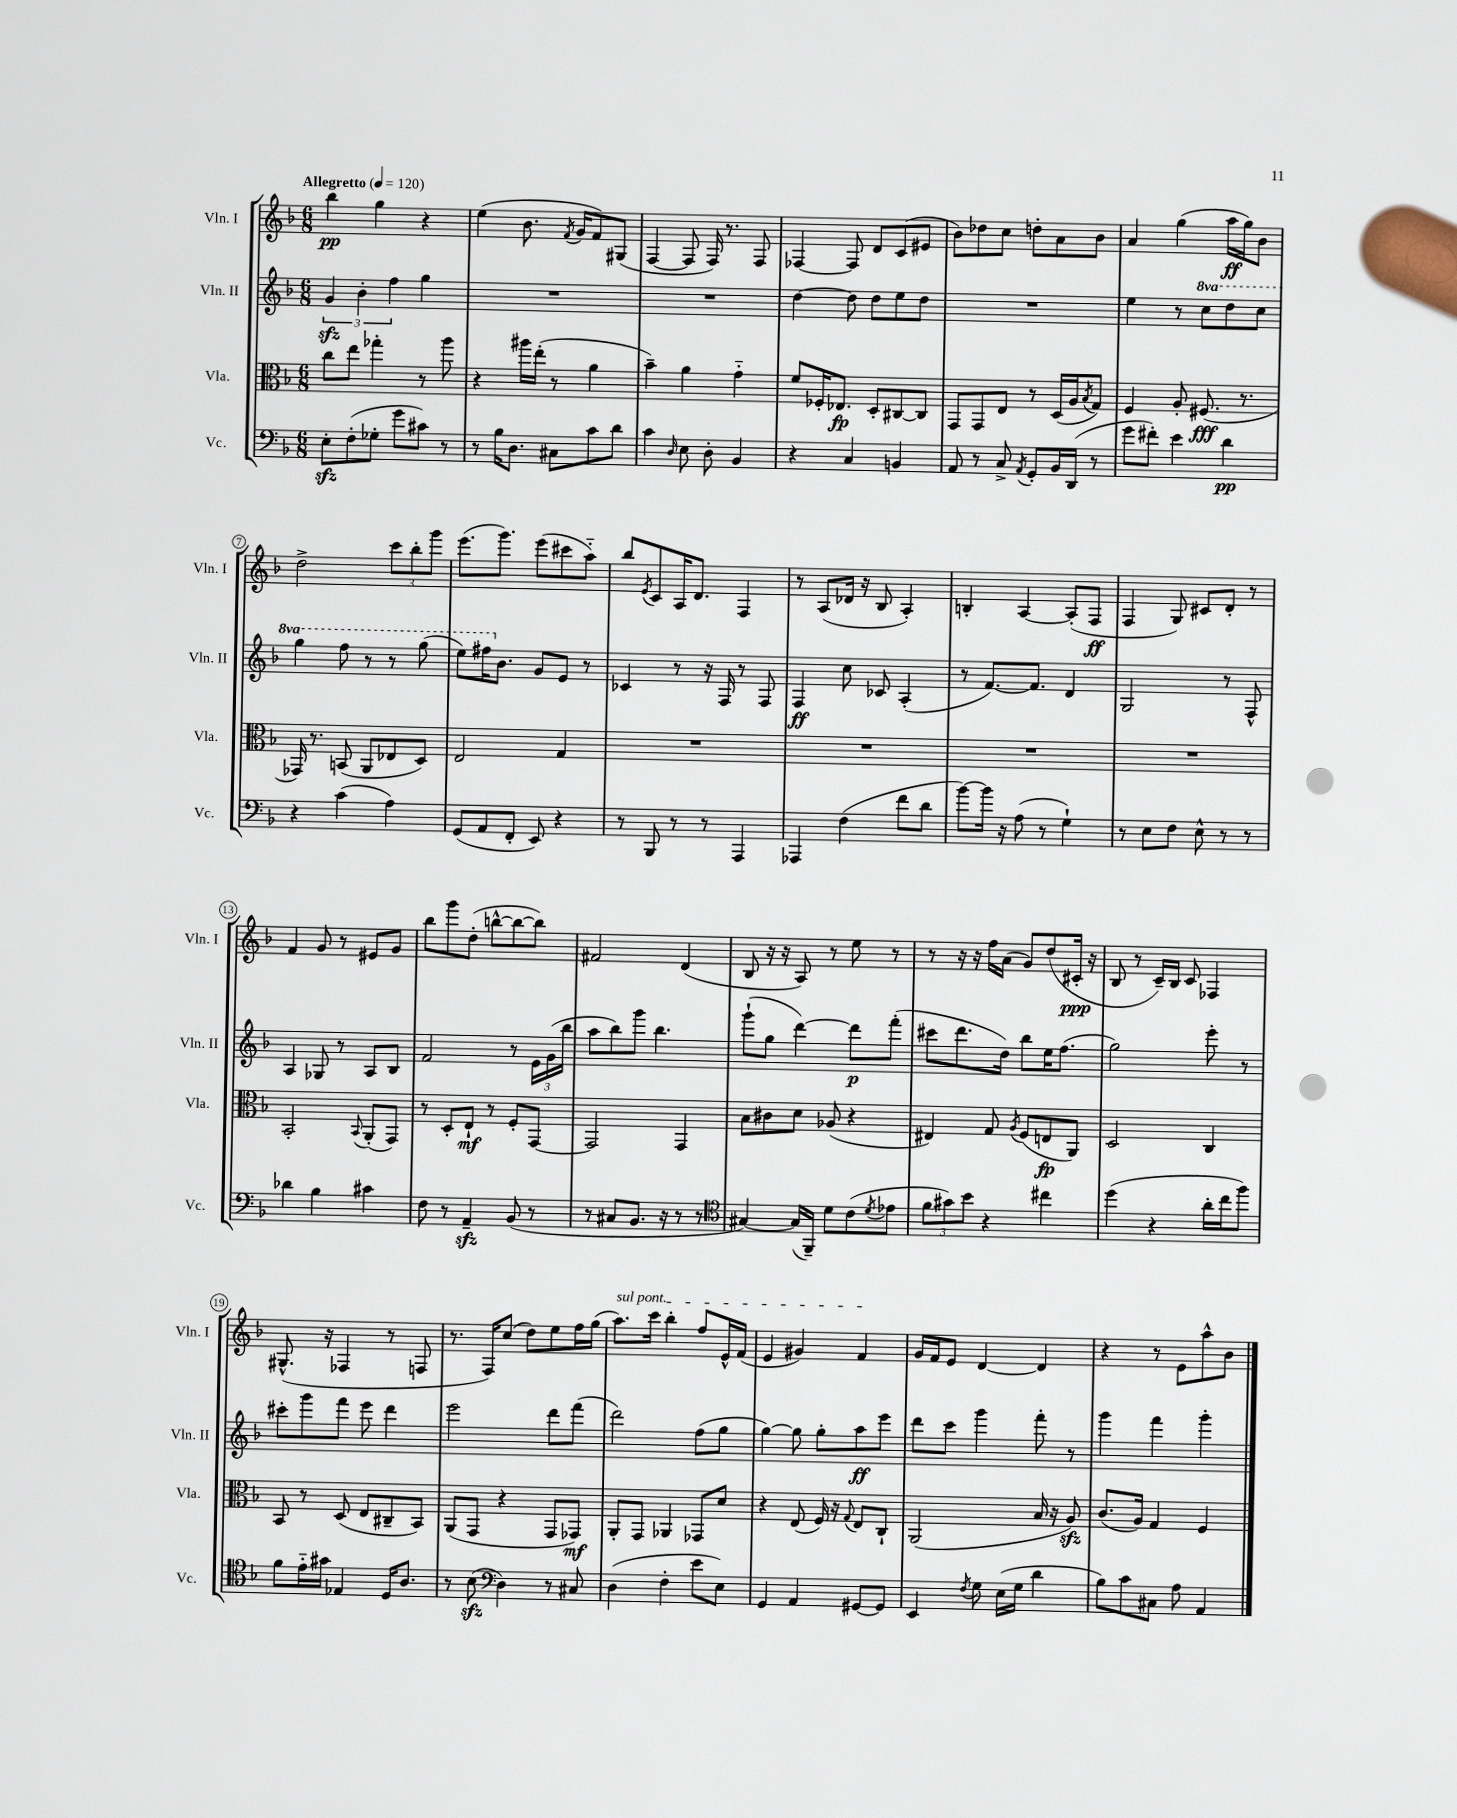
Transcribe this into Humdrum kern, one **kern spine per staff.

**kern	**kern	**kern	**kern
*staff4	*staff3	*staff2	*staff1
*clefF4	*clefC3	*clefG2	*clefG2
*k[b-]	*k[b-]	*k[b-]	*k[b-]
*M6/8	*M6/8	*M6/8	*M6/8
*MM120	*MM120	*MM120	*MM120
8E'\L	8cc\L	6g/	4bb-\
(8F'\	8ee\J	.	.
.	.	6b-'\	.
8G-'\J	4gg-'\	.	4gg\
.	.	6ff\	.
8g\L	.	.	.
8c#\J)	8r	4gg\	4r
8r	8aa\	.	.
=	=	=	=
8r	4r	2.r	(4ee\
16B-\LK	.	.	.
8.D\J	.	.	.
.	16aa#\LL	.	8.b-\
.	(16ee'\JJ	.	.
8C#\L	8r	.	.
.	.	.	8qf/
.	.	.	16g/LK
8c\	4a\	.	8f/)
8d\J	.	.	(8G#/J
=	=	=	=
4c\	4b-~\)	2.r	[4F/
16qqD/	.	.	.
8E\	4a\	.	8F/]
8D'\	.	.	16F/)
.	.	.	8.r
4BB-/	4g'~\	.	.
.	.	.	8F/
=	=	=	=
4r	8f/L	[4dd\	[4F-/
.	16F-'/K	.	.
.	8.E-/J	.	.
4C/	.	8dd\]	8F-/]
.	8D'/L	8dd\L	8d/L
4BB/	[8C#/	8ee\	(8c/
.	8C#/]J	8dd\J	8e#/J
=	=	=	=
8AA/	8GG/L	2.r	8b-\L)
8r	8GG/	.	8dd-\
8C^/	8E/J	.	8cc\J
8qAA/	.	.	.
8GG'/L	8r	.	8dd'\L
16BB-/L	(16D/LL	.	8a\
(16DD/JJ	16A/J	.	.
.	8qB-/	.	.
8r	8G/J)	.	8b-\J
=	=	=	=
8g\L	4F/	4ee\	4a/
8f#'\J)	.	.	.
4e\	8A'/	8r	(4gg\
.	(8.F#/	8ccc\L	.
4d\	.	8ddd\	16aa\LL
.	8.r	.	16gg\J)
.	.	8ccc\J	8b-\J
=	=	=	=
4r	16GG-/)	4ggg\	2dd^\
.	8.r	.	.
(4c\	(8BB/	8fff\	.
.	8AA/L	8r	.
4A\)	8E-/	8r	12ccc\L
.	.	.	12bb-'\
.	8D/J)	(8ggg\	.
.	.	.	12ggg\J
=	=	=	=
(8GG/L	2E/	8eee\L)	(8.eee\L
8AA/	.	16fff#\K	.
.	.	8.b-\J	8.ggg\J)
8FF'/J	.	.	.
8EE/)	.	8g/L	(8eee\L
4r	4G/	8e/J	8ccc#\
.	.	8r	8aa'~\J)
=	=	=	=
8r	2.r	4c-/	8bb-/L
.	.	.	8qe/
8BBB-/	.	.	8c/
8r	.	8r	16A/K
.	.	.	8.d/J
8r	.	16r	.
.	.	16F/	.
4AAA/	.	8r	4F/
.	.	8F/	.
=	=	=	=
4AAA-/	2.r	4F/	8r
.	.	.	(8A/L
(4F\	.	8cc\	16d-/Jk
.	.	.	16r
.	.	8c-/	8B-/
8f\L	.	(4A'/	4A'/)
8d\J	.	.	.
=	=	=	=
[8b-\L)	2.r	8r	4B'/
16b-\]Jk	.	[8.f/L)	.
16r	.	.	.
(8A\	.	.	[4A/
.	.	8.f/]J	.
8r	.	.	.
4G`\)	.	4d/	(8A'/]L
.	.	.	8F/J
=	=	=	=
8r	2.r	2G/	4F/
8E\L	.	.	.
8F\J	.	.	8G/)
8E^^\	.	.	8c#/L
8r	.	8r	8d'/J
8r	.	8F^^/	8r
=	=	=	=
4d-\	2BB-'/	4A/	4f/
4B-\	.	8G-/	8g/
.	.	8r	8r
.	8qqBB-/	.	.
4c#\	(8AA'/L	8A/L	8e#/L
.	8GG/J)	8B-/J	8g/J
=	=	=	=
8F\	8r	2f/	8bb-\L
8r	8D'/L	.	8ggg\
4AA~/	8E`/J	.	(8dd'\J
.	8r	.	[8bb^^\L
(8BB-/	8F'/L	8r	8bb\_
8r	[8GG/J	24e\LL	8bb\]J)
.	.	(24g\	.
.	.	24bb-\JJ	.
=	=	=	=
8r	2GG/]	8aa\L	2f#/
8C#/L	.	8bb-\)	.
8.BB-/J	.	8ggg\J	.
.	.	4.bb-\	.
16r	.	.	.
8r	4GG/	.	(4d/
8r	.	.	.
=	=	=	=
*clefC4	*	*	*
[4G#/)	8B-\L	(8ggg`\L	8B-/
.	8c#\	8gg\J	16r
.	.	.	16r
(16G#/]LL	8d\J	[4ddd\)	8A/)
16FF~/JJ)	.	.	.
8d\L	(8A-/	.	8r
(8c\	4r	8ddd\]L	8ee\
8qd/	.	.	.
8e-\J	.	(8fff'\J	8r
=	=	=	=
12f\L	4E#/)	8ccc#\L	8r
12g#\)	.	.	.
.	.	8.ddd\	16r
12b-\J	.	.	.
.	.	.	16r
4r	8G/	.	16ff\LL
.	.	16dd\Jk)	(16a\JJ
.	8qA/	.	.
.	(8F/L	8bb-\L	8g/L)
4cc#\	8E/	16ee\K	(8dd/
.	.	(8.ff\J	.
.	8AA/J)	.	16c#'/Jk
.	.	.	16r
=	=	=	=
(4dd\	2D/	2gg\)	8B-/
.	.	.	8r
4r	.	.	16c~/LL)
.	.	.	16B-/JJ
.	.	.	8c/
16a'\LL	4C/	8eee'\	4F-/
16cc\J	.	.	.
8ff\J)	.	8r	.
=	=	=	=
8f\L	8BB-/	8ccc#'\L	(8.G#^^/
16e'~\L	8r	8ggg\	.
16g#\JJ	.	.	16r
4E-/	(8D/	8fff\J	4F-/
.	8E/L	8eee\	.
16D/LK	8C#~/	4ddd\	8r
8.A/J	.	.	.
.	8BB-/J)	.	8F/
=	=	=	=
8r	(8AA/L	2eee\	8.r
(8B-\	8GG/J	.	.
.	.	.	16F/LK)
*clefF4	*	*	*
4D\)	4r	.	(8cc/J
.	.	.	8dd\L)
8r	8GG/L	8ddd\L	8ee\
8C#/	8GG-/J)	(8fff\J	16ff\L
.	.	.	(16gg\JJ
=	=	=	=
(4D\	8AA'/L	2ddd\)	8.aa\L)
.	8GG/J	.	.
.	.	.	16ccc\Jk
4F'\	4AA-/	.	4bb-'\
8e\L	8GG-/L	(8ff\L	8ff/L
8E\J)	8d/J	8gg\J	16e^^/L
.	.	.	(16f/JJ
=	=	=	=
4GG/	4r	[4gg\)	4e/
4AA/	(8E/	8gg\]	4g#/)
.	16F/)	8gg'\L	.
.	16r	.	.
.	8qqG/	.	.
[8GG#/L	8E/L	8aa\	4f/
8GG#/]J	8C`/J	8eee\J	.
=	=	=	=
4EE/	(2AA/	8ddd\L	16g/LL
.	.	.	16f/J
.	.	8ccc\J	8e/J
8qF/	.	.	.
8G\	.	4ggg\	[4d/
(16E\LL	.	.	.
16G\JJ	.	.	.
4d\	16B-/	8fff'\	4d/]
.	16r	.	.
.	8A/)	8r	.
=	=	=	=
8B-\L)	(8.c/L	4ggg\	4r
8c\	.	.	.
.	16A/Jk)	.	.
8C#\J	4G/	4fff\	8r
8A\	.	.	8e\L
4AA/	4F/	4ggg'\	8aa^^\
.	.	.	8b-\J
==	==	==	==
*-	*-	*-	*-
